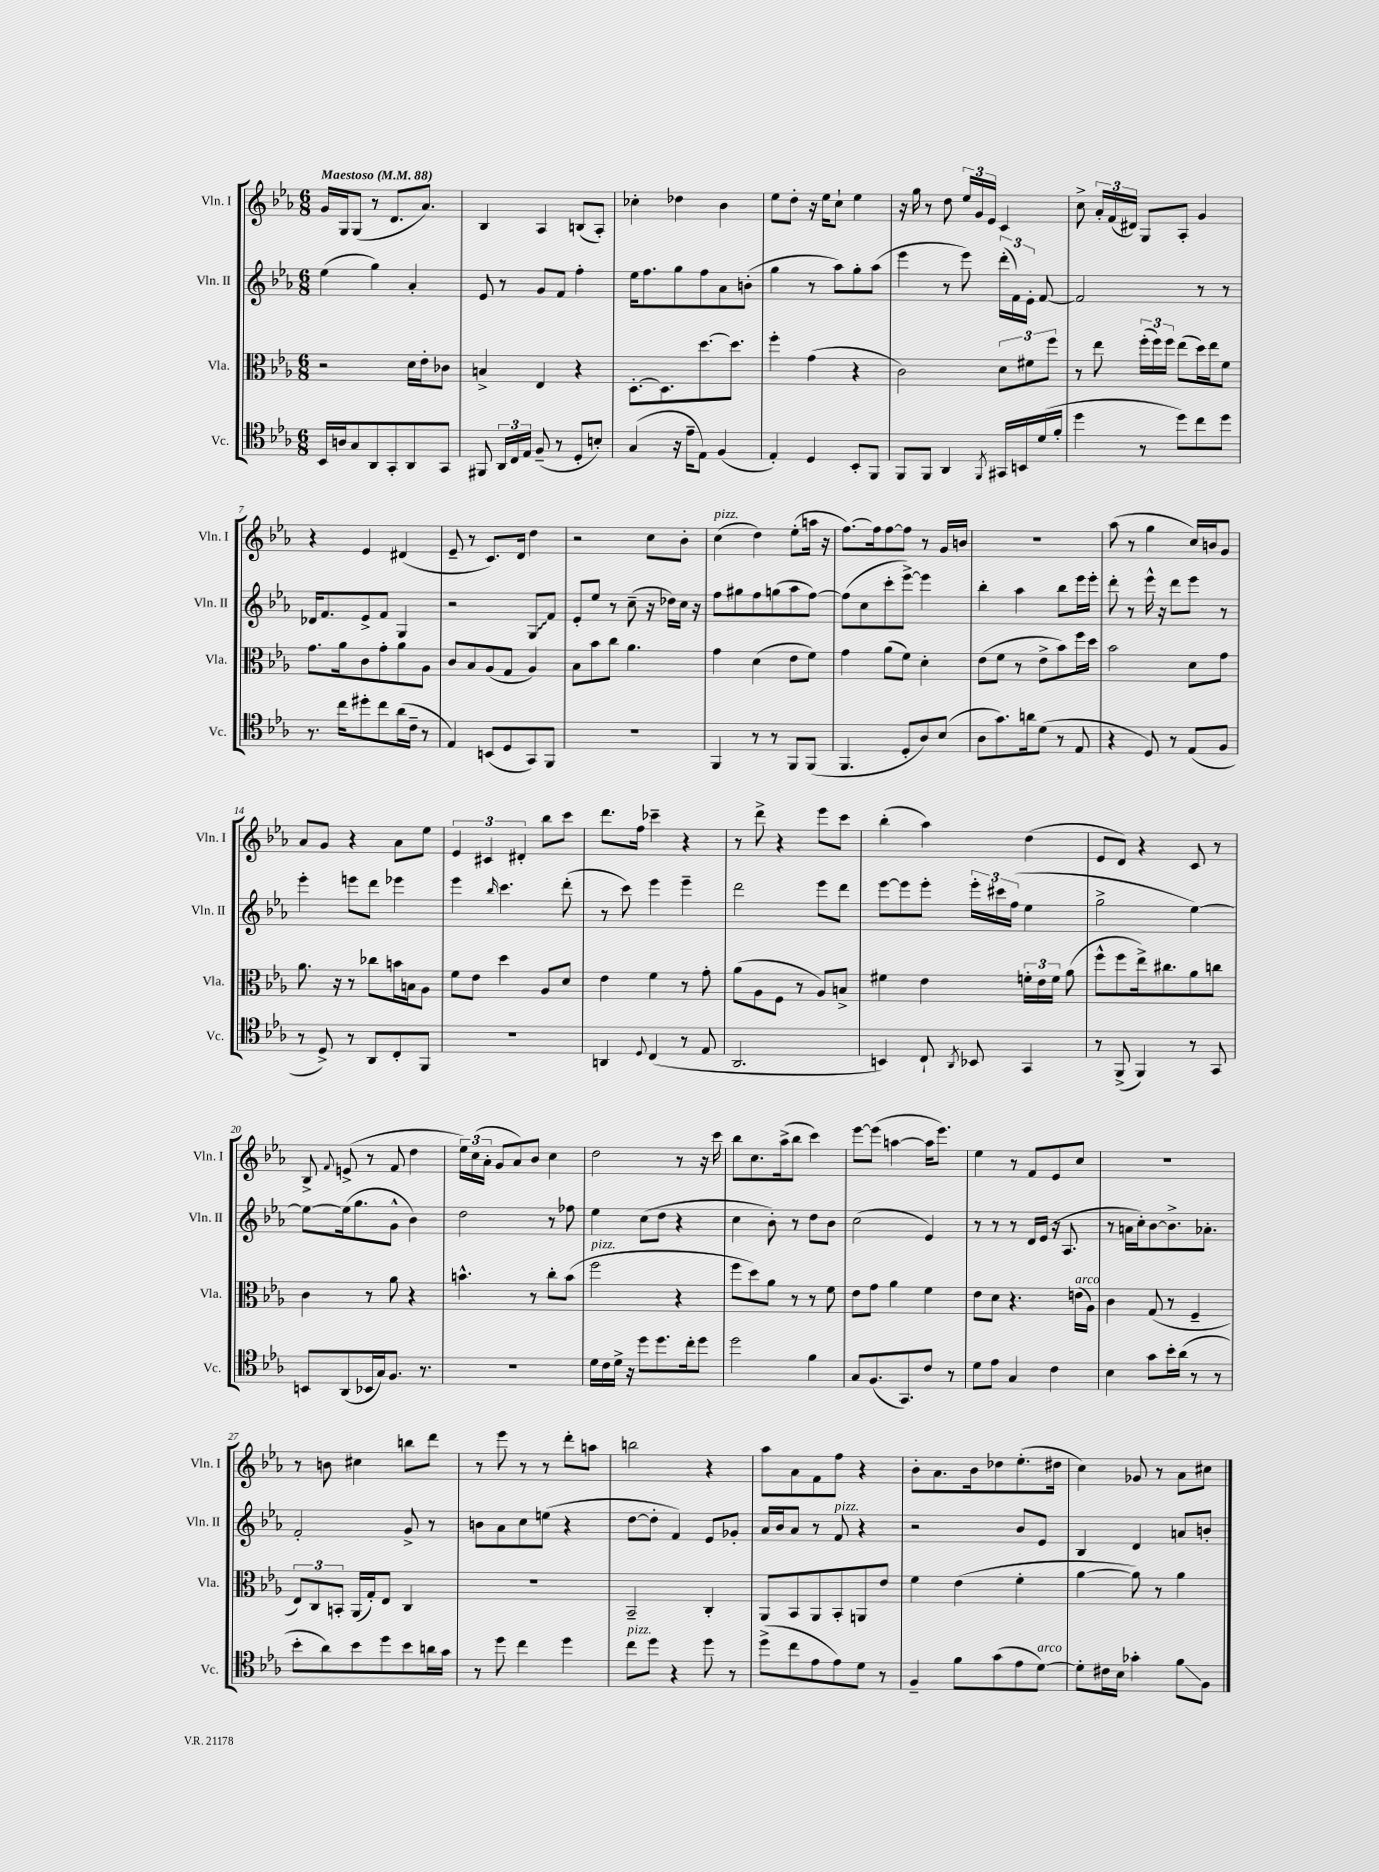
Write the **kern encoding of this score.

**kern	**kern	**kern	**kern
*staff4	*staff3	*staff2	*staff1
*clefC4	*clefC3	*clefG2	*clefG2
*k[b-e-a-]	*k[b-e-a-]	*k[b-e-a-]	*k[b-e-a-]
*M6/8	*M6/8	*M6/8	*M6/8
*MM88	*MM88	*MM88	*MM88
16BB-/LL	2r	(4ee-\	16g/LL
16A/J	.	.	16G/J
8G/	.	.	(8G/J
8AA-/	.	4gg\)	8r
8GG'/	.	.	8.d/L
8AA-/	16d\LL	4a-'/	.
.	16e-'\J	.	8.a-/J)
8GG/J	8c-\J	.	.
=	=	=	=
8FF#/	4B^/	8e-/	4B-/
24AA-/LL	.	8r	.
24C/	.	.	.
24E-/JJ	.	.	.
(8F~/	4E-/	8g/L	4A-/
8r	.	8f/J	.
8D'/L	4r	4ff'\	(8B/L
8B'/J)	.	.	8A-'/J)
=	=	=	=
(4G/	[8.D'\L	16ee-\LK	4cc-'\
.	.	8.ff\	.
.	8.D\]	.	.
16r	.	8gg\	4dd-\
16e-~\LK	.	.	.
8E-\J)	[8.dd\	8ff\	.
(4F/	.	8a-\	4b-\
.	8.dd\]J	.	.
.	.	(8b'\J	.
=	=	=	=
4E-'/)	4ff'\	4gg\	8ee-\L
.	.	.	8dd'\J
4D/	(4g\	8r	16r
.	.	.	16ee-\LK
.	.	8aa-\L)	8cc`\J
8BB-'/L	4r	8gg'\	4ee-\
8FF/J	.	(8aa-\J	.
=	=	=	=
8FF/L	2c\)	4eee-\	16r
.	.	.	16gg\
8FF/J	.	.	8r
4AA-/	.	8r	8dd\
.	.	8eee-\)	24ee-/LL
.	.	.	24g/
.	.	.	24e-/JJ
8qFF/	.	.	.
16GG#/LL	12d\L	(24ddd'\LL	4c/
.	.	24f\)	.
16BB/	.	.	.
.	12f#\	24e-'\JJ	.
(16d/	.	[8f/	.
.	12ff\J	.	.
16f'/JJ	.	.	.
=	=	=	=
4dd\	8r	2f/]	8cc^\
.	8ee-\	.	24a-'/LL
.	.	.	(24f/
.	.	.	24d#/JJ)
8r	(24ff'\LL	.	8G/L
.	24ff\)	.	.
.	24ff\JJ	.	.
8dd\L)	(8ee-\L	.	8A-'/J
8cc\	16dd\L)	8r	4g/
.	16ee-\J	.	.
8dd\J	8f\J	8r	.
=	=	=	=
8.r	8.g\L	16d-/LK	4r
.	.	8.f/	.
16cc\LK	16a-\k	.	.
8dd#'\	8c\	8e-^/	4e-/
8cc\	8g'\	8f/J	.
(16a-\L	8a-\	4G/	(4d#/
16c~\JJ	.	.	.
8r	8A-\J	.	.
=	=	=	=
4E-/)	8c/L	2r	8e-~/
.	8B-/	.	8r
(8BB/L	(8A-/	.	8.c/L)
8D/	8G/J	.	.
.	.	.	16d/Jk
8GG/)	4A-/)	8G/L	4dd\
8FF/J	.	8f/J	.
=	=	=	=
2.r	8B-\L	8e-'/L	2r
.	8b-\	8ee-/J	.
.	8cc\J	8r	.
.	4.a-\	(8cc~\	.
.	.	16r	8cc\L
.	.	16dd-\LL)	.
.	.	16cc\JJ	8b-'\J
.	.	16r	.
=	=	=	=
4FF/	4g\	8ff\L	(4cc\
.	.	8gg#\	.
8r	(4d\	8ff\	4dd\)
8r	.	(8gg\	.
8FF/L	8e-\L	8aa-\	(8ee-'\L
(8FF/J	8f\J)	[8ff\J)	16aa\Jk
.	.	.	16r
=	=	=	=
4.FF/	4g\	(8ff\]L	[8.ff\L)
.	.	8cc\	.
.	.	.	16ff\]k
.	(8a-\L	8ccc'\	[8ff\
8D'/L	8f\J)	[8eee-^\J)	8ff\]J
8A-/)	4d'\	4eee-\]	8r
(8B-/J	.	.	16g/LL
.	.	.	16b/JJ
=	=	=	=
8A-\L	(8e-\L	4bb-'\	2.r
8.g\)	8f\J	.	.
.	8r	4aa-\	.
16a\k	.	.	.
(8d\J	8e-^\L	.	.
8r	8b-\)	8bb-\L	.
8E-/	16ff\L	16eee-\L	.
.	16dd\JJ	16eee-'\JJ	.
=	=	=	=
4r	2b-\	8ddd'\	(8aa-\
.	.	8r	8r
8D/)	.	16eee-^^\	4gg\
.	.	16r	.
8r	.	8ddd\L	.
(8E-/L	8d\L	8eee-\J	16cc/LL)
.	.	.	16b/J
8F/J	8g\J	8r	8g/J
=	=	=	=
8r	8.a-\	4eee-'\	8a-/L
8D^/)	.	.	8g/J
.	16r	.	.
8r	8r	8eee\L	4r
8AA-/L	8cc-\L	8ddd\J	.
8C'/	16b\L	4eee-\	8a-\L
.	16B\J	.	.
8FF/J	8A-\J	.	8ee-\J
=	=	=	=
2.r	8f\L	4eee-\	6e-/
.	8e-\J	.	.
.	.	.	6c#/
.	.	16qqbb-/	.
.	4dd\	4.ccc\	.
.	.	.	6d#'/
.	8A-/L	.	8bb-\L
.	8d/J	(8ddd'\	8ccc\J
=	=	=	=
4AA/	4e-\	8r	8.ddd\L
.	.	8ccc\)	.
.	.	.	16ff\Jk
8qqD/	.	.	.
(4C/	4f\	4eee-\	4ccc-~\
8r	8r	4eee-~\	4r
8E-/	8g'\	.	.
=	=	=	=
2.AA-/	(8a-\L	2ddd\	8r
.	8A-\	.	8ddd^\
.	8F\J	.	4r
.	8r	.	.
.	8A-/L)	8eee-\L	8eee-\L
.	8B^/J	8ddd\J	8ccc\J
=	=	=	=
4BB/)	4f#\	[8eee-\L	(4bb-'\
.	.	8eee-\]	.
8C`/	4e-\	8eee-'\J	4aa-\)
8qAA-/	.	.	.
8BB-/	.	24eee-'\LL	.
.	.	24ccc#\	.
.	.	(24ff\JJ	.
4GG/	24f'\LL	4ee-\	(4dd\
.	24e-\	.	.
.	24f\JJ	.	.
.	(8a-\	.	.
=	=	=	=
8r	8ff^^\L	2gg^\	8e-/L
(8FF^/	8ff\	.	8d/J)
4FF/)	16ee-^\k)	.	4r
.	8.cc#\	.	.
8r	8a-\	[4ee-\)	8c/
8GG/	8cc\J	.	8r
=	=	=	=
8BB/L	4c\	8ee-\_L	8B-^/
.	.	.	8qqf/
(8AA-/	.	(16ee-\]k	(8e^/
.	.	8.gg\	.
16BB-/L	8r	.	8r
16G/J)	.	.	.
8.F/J	8a-\	8g^^\J	8f/
.	4r	4b-\)	4dd\
8.r	.	.	.
=	=	=	=
2.r	4.b^^\	2dd\	24ee-\LL)
.	.	.	(24cc\
.	.	.	24a-'\JJ
.	.	.	8g/L
.	.	.	8a-/)
.	8r	.	8b-/J
.	8cc'\L	8r	4cc\
.	(8b\J	8ff-\	.
=	=	=	=
16d\LL	2ff\	4ee-\	2dd\
16c\	.	.	.
16d^\JJ	.	.	.
16r	.	.	.
8dd\L	.	(8cc\L	.
8.dd\	.	8dd\J	.
.	4r	4r	8r
16cc'\k	.	.	.
8dd\J	.	.	16r
.	.	.	16ccc\
=	=	=	=
2dd\	8ff\L	4cc\	8bb-\L
.	8dd\)	.	8.cc\
.	8a-\J	8b-'\)	.
.	.	.	(16aa-^\k
.	8r	8r	8bb-\J
4f\	8r	8dd\L	4ccc\)
.	8f\	8b-\J	.
=	=	=	=
8G/L	8e-\L	(2cc\	[8eee-\L
(8.F/	8g\J	.	(8eee-\]J
.	4a-\	.	[4aa\
8.GG/)	.	.	.
8c/J	4f\	4e-/)	16aa\]LK
.	.	.	8.eee-\J)
8r	.	.	.
=	=	=	=
8d\L	8e-\L	8r	4ee-\
8e-\J	8d\J	8r	.
4G/	4.r	8r	8r
.	.	16d/LL	8f/L
.	.	(16e-/JJ	.
4c\	.	16r	8e-/
.	.	8.A-/	.
.	(16e\LL	.	8cc/J
.	16A-\JJ)	.	.
=	=	=	=
4B-\	4c\	8r	2.r
.	.	16a\LL	.
.	.	16cc'\J)	.
8g\L	(8G/	[8b-\	.
16b-'\L	8r	8.b-^\]	.
(16a-\JJ	.	.	.
8r	4F~/	.	.
.	.	8.a-'\J	.
8r	.	.	.
=	=	=	=
8b-'\L	12E-/L)	2f'/	8r
.	12C/	.	.
8a-\)	.	.	8b\
.	12BB'/J	.	.
8b-\	(16AA-/LL	.	4cc#\
.	16G'/J)	.	.
8dd\	8E-/J	.	.
8b-\	4C/	8g^/	8bb\L
16a\L	.	8r	8ddd\J
16g\JJ	.	.	.
=	=	=	=
8r	2.r	8b\L	8r
8dd\	.	8a-\	8eee-\
4cc\	.	8cc\	8r
.	.	(8ee\J	8r
4dd\	.	4r	8ddd'\L
.	.	.	8aa\J
=	=	=	=
8cc\L	2BB-~/	[8dd\L	2bb\
8dd\J	.	8dd'\]J	.
4r	.	4f/)	.
8dd\	4C'/	8e-/L	4r
8r	.	8g-'/J	.
=	=	=	=
(8dd^\L	8AA-/L	16a-/LL	8aa-\L
.	.	16b-/J	.
8cc\	8BB-/	8a-/J	8a-\
8e-\	8AA-/	8r	8f\
8e-\)	8BB-'/	8f/	8ff\J
8d\J	8AA/	4r	4r
8r	8e-/J	.	.
=	=	=	=
4F~/	4f\	2r	8b-'\L
.	.	.	8.a-\
8f\L	(4e-\	.	.
.	.	.	16b-\k
(8g\	.	.	8dd-\
8e-\	4f'\	8b-/L	(8.ee-'\
[8d\J)	.	8e-/J	.
.	.	.	16dd#\Jk
=	=	=	=
8d'\]L	[4a-\	4B-/	4cc\)
16c#\L	.	.	.
16B-\JJ	.	.	.
4g-'\	8a-\])	4d/	8g-/
.	8r	.	8r
8f\L	4a-\	8a/L	8a-\L
8F\J	.	8b'/J	8cc#\J
==	==	==	==
*-	*-	*-	*-
